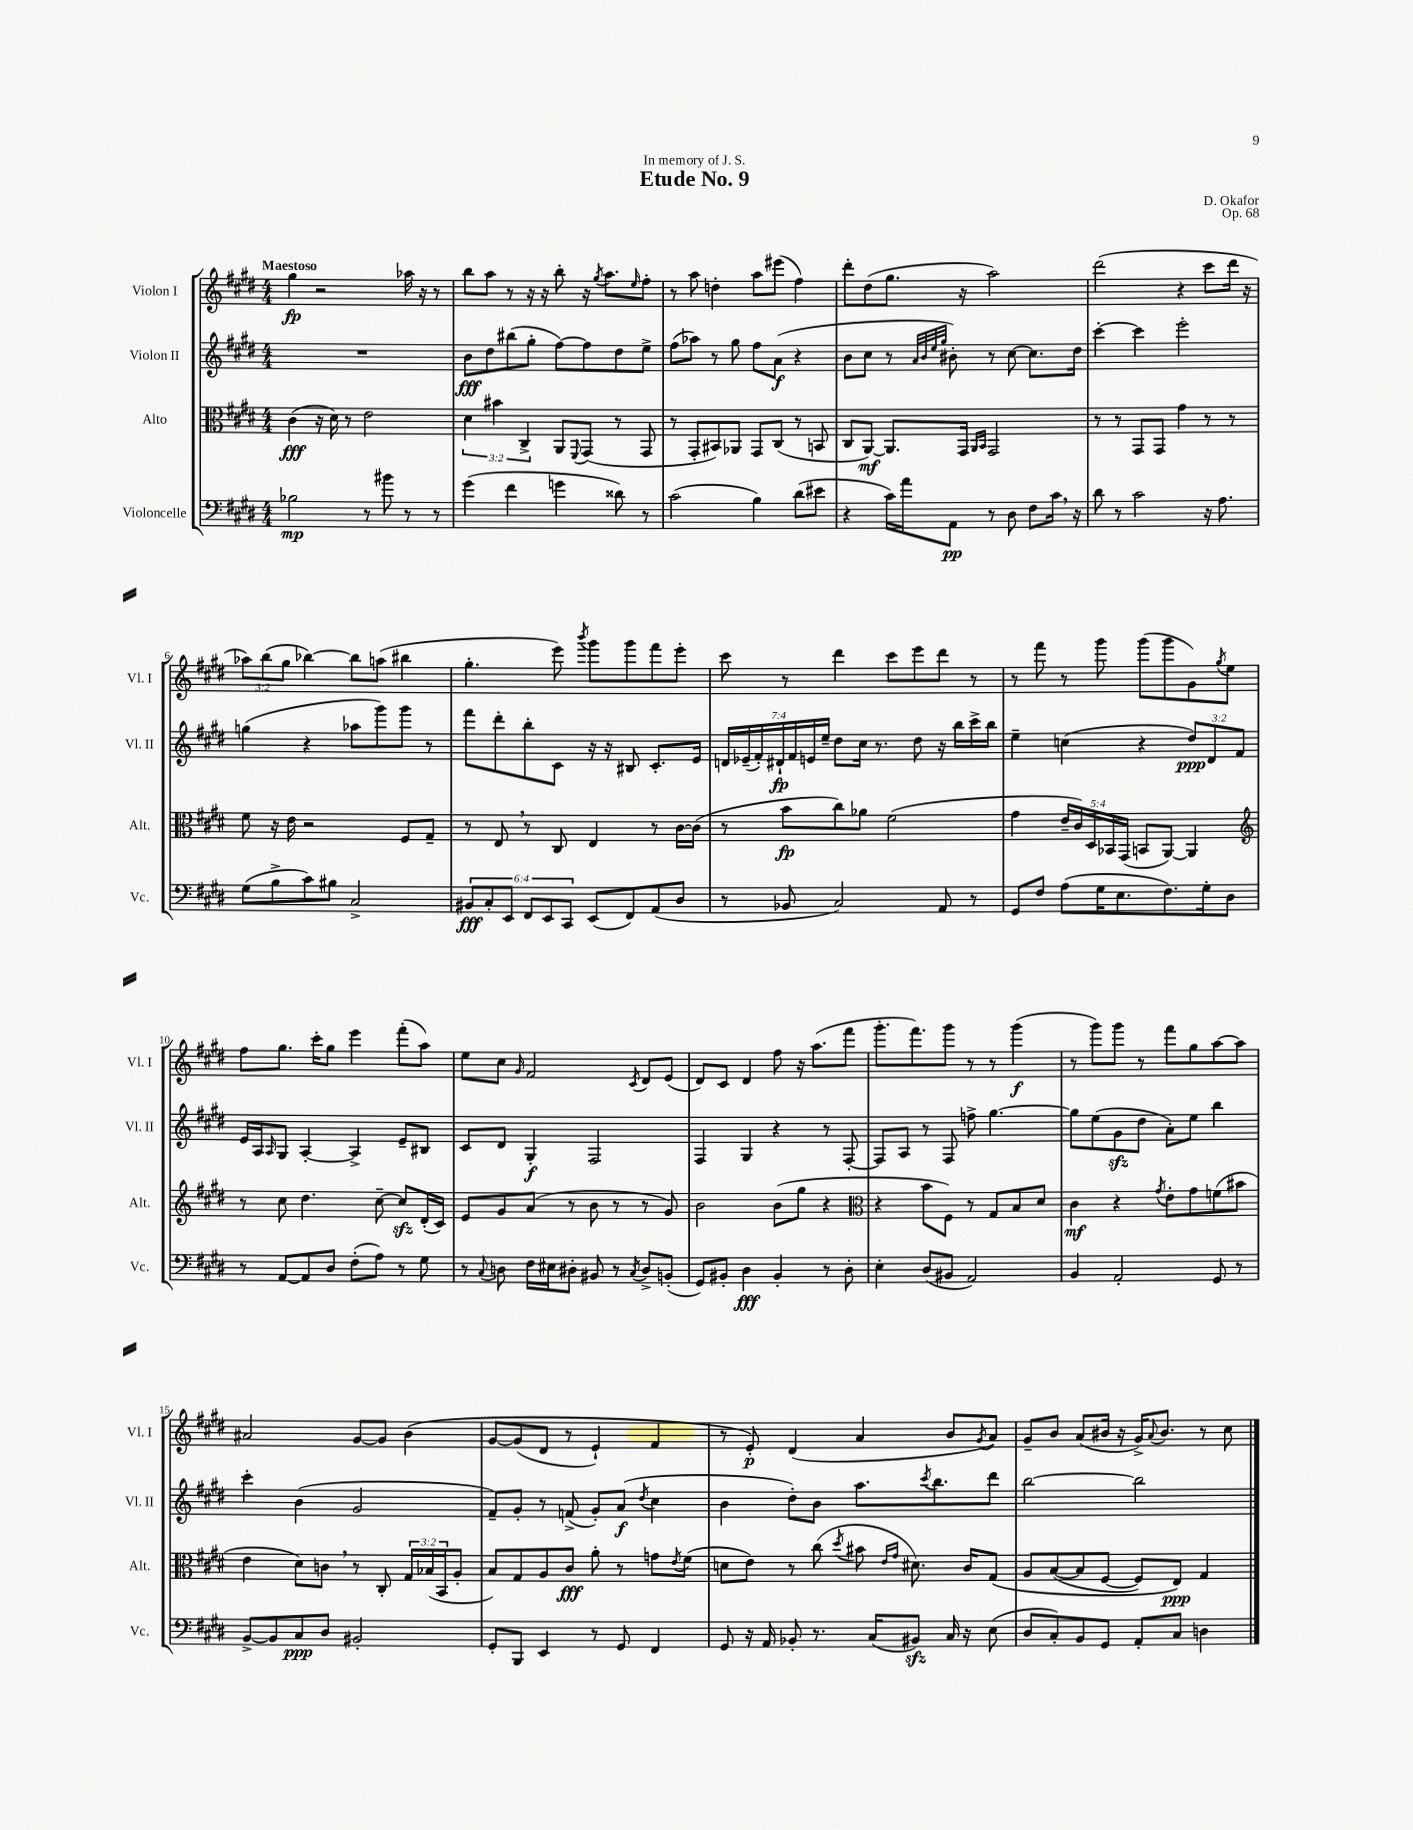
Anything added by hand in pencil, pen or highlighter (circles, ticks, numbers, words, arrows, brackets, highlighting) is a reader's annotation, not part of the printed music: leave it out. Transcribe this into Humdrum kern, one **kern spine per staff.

**kern	**dynam	**kern	**dynam	**kern	**dynam	**kern	**dynam
*part4	*part4	*part3	*part3	*part2	*part2	*part1	*part1
*staff4	*staff4	*staff3	*staff3	*staff2	*staff2	*staff1	*staff1
*I"Violoncelle	*	*I"Alto	*	*I"Violon II	*	*I"Violon I	*
*I'Vc.	*	*I'Alt.	*	*I'Vl. II	*	*I'Vl. I	*
*clefF4	*	*clefC3	*	*clefG2	*	*clefG2	*
*k[f#c#g#d#]	*	*k[f#c#g#d#]	*	*k[f#c#g#d#]	*	*k[f#c#g#d#]	*
*M4/4	*	*M4/4	*	*M4/4	*	*M4/4	*
=1	=1	=1	=1	=1	=1	=1	=1
!	!	!	!	!	!	!LO:TX:a:B:t=Maestoso	!
2B-X\	mp	(4c#\	fff	1r	.	4gg#\	fp
.	.	16r	.	.	.	2r	.
.	.	16d#\)	.	.	.	.	.
.	.	8r	.	.	.	.	.
8r	.	2e\	.	.	.	.	.
8b#X\	.	.	.	.	.	.	.
8r	.	.	.	.	.	16aa-X\	.
.	.	.	.	.	.	16r	.
8r	.	.	.	.	.	8r	.
=2	=2	=2	=2	=2	=2	=2	=2
(4g#\	.	6d#\	.	8b\L	fff	8bb\L	.
.	.	.	.	8dd#\	.	8aa\J	.
.	.	6b#X\	.	.	.	.	.
4f#\	.	.	.	(8bb#X\	.	8r	.
.	.	6C#^/	.	.	.	.	.
.	.	.	.	8gg#'\J	.	16r	.
.	.	.	.	.	.	16r	.
4gn\	.	8AA/L	.	[8ff#\L)	.	8bb'\	.
.	.	8qqFF#/	.	.	.	.	.
.	.	(8GG#/J	.	8ff#\]	.	16r	.
.	.	.	.	.	.	8qgg#/	.
.	.	.	.	.	.	8.aa\L	.
8d##X\)	.	8r	.	8dd#\	.	.	.
.	.	.	.	.	.	16qqee/	.
8r	.	8GG#/	.	8ee^\J	.	8ff#'\J	.
=3	=3	=3	=3	=3	=3	=3	=3
(2c#\	.	8r	.	(8ff#\L	.	8r	.
.	.	8GG#'/L	.	8aa-X\J)	.	8aa\	.
.	.	8BB#X/)	.	8r	.	4ddn'\	.
.	.	8AA-X/J	.	8gg#\	.	.	.
4B\)	.	8GG#/L	.	8ff#\L	.	8aa\L	.
.	.	(8C#/J	.	(8a\J	f	(8eee#X\J	.
(8d#\L	.	8r	.	4r	.	4ff#\)	.
8e#X\J	.	8BBn/	.	.	.	.	.
=4	=4	=4	=4	=4	=4	=4	=4
4r	.	8C#/L	.	8b\L	.	8ddd#'\L	.
.	.	[8AA/J)	mf	8cc#\J	.	(8dd#\	.
16c#\LL)	.	8.AA/L]	.	8r	.	8.gg#\J	.
16a\J	.	.	.	.	.	.	.
.	.	.	.	32qqa/LLL	.	.	.
.	.	.	.	32qqb/	.	.	.
.	.	.	.	32qqee/	.	.	.
.	.	.	.	32qqgg#/JJJ	.	.	.
8AA\J	pp	.	.	8b#X'\)	.	.	.
.	.	16GG#/Jk	.	.	.	16r	.
.	.	16qqAA/LL	.	.	.	.	.
.	.	16qqBB/JJ	.	.	.	.	.
8r	.	2GG#/	.	8r	.	2aa\)	.
8D#\	.	.	.	[8cc#\	.	.	.
8F#\L	.	.	.	8.cc#\L]	.	.	.
16c#,\Jk	.	.	.	.	.	.	.
16r	.	.	.	16dd#\Jk	.	.	.
=5	=5	=5	=5	=5	=5	=5	=5
8d#\	.	8r	.	[4ccc#'\	.	(2ddd#\	.
8r	.	8r	.	.	.	.	.
2c#\	.	8GG#/L	.	4ccc#\]	.	.	.
.	.	8GG#/J	.	.	.	.	.
.	.	4g#\	.	2eee'\	.	4r	.
16r	.	8r	.	.	.	8ccc#\L	.
8.A\	.	.	.	.	.	.	.
.	.	8r	.	.	.	16ddd#\Jk	.
.	.	.	.	.	.	16r	.
!!LO:LB:g=z
=6	=6	=6	=6	=6	=6	=6	=6
(8G#\L	.	8f#\	.	(4ggn\	.	12aa-X\L)	.
.	.	.	.	.	.	(12bb\	.
8B^\	.	16r	.	.	.	.	.
.	.	.	.	.	.	12gg#\J	.
.	.	16e\	.	.	.	.	.
8c#\)	.	2r	.	4r	.	[4bb-X\)	.
8B#X\J	.	.	.	.	.	.	.
2C#^/	.	.	.	8aa-X\L	.	8bb-\L]	.
.	.	.	.	8ggg#\)	.	(8aan\J	.
.	.	8F#/L	.	8ggg#\J	.	4bb#X\	.
.	.	8G#~/J	.	8r	.	.	.
=7	=7	=7	=7	=7	=7	=7	=7
12BB#X/L	fff	8r	.	8fff#\L	.	4.gg#'\	.
12C#'/	.	.	.	.	.	.	.
.	.	8E,/	.	8ddd#'\	.	.	.
12EE/J	.	.	.	.	.	.	.
12FF#/L	.	8r	.	8bb'\	.	.	.
12EE/	.	.	.	.	.	.	.
.	.	8C#/	.	8c#\J	.	8eee\)	.
12CC#/J	.	.	.	.	.	.	.
.	.	.	.	.	.	8qbbb/	.
(8EE/L	.	4E/	.	16r	.	8ggg#\L	.
.	.	.	.	16r	.	.	.
8FF#/)	.	.	.	8B#X/	.	8ggg#\	.
(8AA/	.	8r	.	8.c#'/L	.	8fff#\	.
8D#/J	.	[16c#\LL	.	.	.	8eee'\J	.
.	.	(16c#\JJ]	.	16e/Jk	.	.	.
=8	=8	=8	=8	=8	=8	=8	=8
8r	.	8r	.	28dn/LL	.	8ccc#\	.
.	.	.	.	(28e-X~/	.	.	.
.	.	.	.	28f#'/)	.	.	.
.	.	.	.	28d#X`/	fp	.	.
8BB-X/	.	8b\L	fp	.	.	8r	.
.	.	.	.	28f#/	.	.	.
.	.	.	.	28en/	.	.	.
.	.	.	.	28ee~/JJ	.	.	.
2C#/)	.	8cc#\)	.	8dd#\L	.	4ddd#\	.
.	.	8a-X\J	.	16cc#\Jk	.	.	.
.	.	.	.	8.r	.	.	.
.	.	(2f#\	.	.	.	8ccc#\L	.
.	.	.	.	8dd#\	.	8eee\	.
8AA/	.	.	.	16r	.	8ddd#\J	.
.	.	.	.	16bb\LL	.	.	.
8r	.	.	.	16ccc#^\	.	8r	.
.	.	.	.	16bb\JJ	.	.	.
=9	=9	=9	=9	=9	=9	=9	=9
8GG#/L	.	4g#\	.	4ee~\	.	8r	.
8F#/J	.	.	.	.	.	8fff#\	.
(8A\L	.	20e~/LL	.	(4ccn\	.	8r	.
.	.	20c#/)	.	.	.	.	.
.	.	20D#/	.	.	.	.	.
16G#\K	.	.	.	.	.	8ggg#\	.
.	.	20BB-X/	.	.	.	.	.
8.E\	.	.	.	.	.	.	.
.	.	(20GG#/JJ	.	.	.	.	.
.	.	8BBn/L	.	4r	.	(8ggg#\L	.
8.F#\)	.	[8AA/J)	.	.	.	8ggg#\	.
.	.	4AA/]	.	12dd#/L)	ppp	8g#\)	.
16G#'\k	.	.	.	.	.	.	.
.	.	.	.	12d#/	.	.	.
.	.	.	.	.	.	8qgg#/	.
8D#\J	.	.	.	.	.	8ee\J	.
.	.	.	.	12f#/J	.	.	.
!!LO:LB:g=z
=10	=10	=10	=10	=10	=10	=10	=10
*	*	*clefG2	*	*	*	*	*
8r	.	8r	.	16e/LL	.	8ff#\L	.
.	.	.	.	16A/J	.	.	.
.	.	.	.	16qqA/	.	.	.
[8AA/L	.	8cc#\	.	8G#/J	.	8.gg#\J	.
8AA/]	.	4.dd#\	.	[4A'/	.	.	.
.	.	.	.	.	.	16ccc#'\KL	.
8D#/J	.	.	.	.	.	8gg#\J	.
(8F#'\L	.	.	.	4A^/]	.	4eee\	.
8A\J)	.	[8cc#~\	.	.	.	.	.
8r	.	8cc#zz/L]	.	8e~/L	.	(8fff#'\L	.
8G#\	.	(16d#'/L	.	8B#X/J	.	8aa\J)	.
.	.	16c#/JJ)	.	.	.	.	.
=11	=11	=11	=11	=11	=11	=11	=11
8r	.	8e/L	.	8c#/L	.	8ee\L	.
8qqC#/	.	.	.	.	.	.	.
8Dn\	.	8g#/	.	8d#/J	.	8cc#\J	.
.	.	.	.	.	.	16qqg#/	.
16F#\LL	.	(8a/J	.	4G#'/	f	2f#/	.
16E#X\J	.	.	.	.	.	.	.
8D#X'\J	.	8r	.	.	.	.	.
8BB#X/	.	8b\	.	2F#/	.	.	.
8r	.	8r	.	.	.	.	.
8qC#/	.	.	.	.	.	8qc#/	.
8D#^/L	.	8r	.	.	.	8d#/L	.
(8BBn'/J	.	8g#/)	.	.	.	(8e/J	.
=12	=12	=12	=12	=12	=12	=12	=12
8GG#/L)	.	2b\	.	4F#/	.	8d#/L)	.
8BB#X'/J	.	.	.	.	.	8c#/J	.
4D#\	fff	.	.	4G#/	.	4d#/	.
4BB#'/	.	(8b\L	.	4r	.	8ff#\	.
.	.	8gg#\J	.	.	.	16r	.
.	.	.	.	.	.	(8.aa\L	.
8r	.	4r	.	8r	.	.	.
8D#'\	.	.	.	[8F#'/	.	8fff#\J	.
=13	=13	=13	=13	=13	=13	=13	=13
*	*	*clefC3	*	*	*	*	*
4E'\	.	4r	.	8F#/L]	.	8.ggg#'\L	.
.	.	.	.	8A/J	.	.	.
.	.	.	.	.	.	8.fff#\)	.
(8D#/L	.	8b\L	.	8r	.	.	.
8BB#X/J	.	8F#\J)	.	8F#/	.	8ggg#\J	.
2AA/)	.	8r	.	8ffn^\	.	8r	.
.	.	8G#/L	.	[4.gg#\	.	8r	.
.	.	8B/	.	.	.	(4ggg#\	f
.	.	8d#/J	.	.	.	.	.
=14	=14	=14	=14	=14	=14	=14	=14
4BB/	.	4c#\	mf	8gg#\L]	.	8r	.
.	.	.	.	(8ee\	.	8ggg#\L)	.
2AA'/	.	4r	.	8g#zz\	.	8ggg#\J	.
.	.	.	.	8dd#\J	.	8r	.
.	.	8qg#/	.	.	.	.	.
.	.	8e'\L	.	8a'\L)	.	8fff#\L	.
.	.	8g#\	.	8ee\J	.	8gg#\	.
8GG#/	.	(8fn\	.	4bb\	.	[8aa\	.
8r	.	8b#X\J	.	.	.	8aa\J]	.
!!LO:LB:g=z
=15	=15	=15	=15	=15	=15	=15	=15
[8BB^/L	.	4e\	.	4ccc#'\	.	2a#X/	.
8BB/]	.	.	.	.	.	.	.
8C#/	ppp	8d#\L)	.	(4b\	.	.	.
8D#/J	.	8cn,\J	.	.	.	.	.
2BB#X'/	.	8r	.	2g#/	.	[8g#/L	.
.	.	8C#'/	.	.	.	8g#/J]	.
.	.	24G#/LL	.	.	.	(4b\	.
.	.	(24B-X/	.	.	.	.	.
.	.	24BB/J	.	.	.	.	.
.	.	8A'/J	.	.	.	.	.
=16	=16	=16	=16	=16	=16	=16	=16
8GG#'/L	.	8B/L)	.	8f#~/L)	.	[8g#/L	.
8BBB/J	.	8G#/	.	8g#'/J	.	(8g#/]	.
4EE/	.	8A/	.	8r	.	8d#/J	.
.	.	8c#/J	fff	(8fn^/	.	8r	.
8r	.	8a'\	.	8g#'/L)	.	4e`/)	.
8GG#/	.	8r	.	(8a/J	f	.	.
.	.	.	.	8qdd#/	.	.	.
4FF#/	.	8gn\L	.	4cc#\	.	4f#/	.
.	.	8qe/	.	.	.	.	.
.	.	(8f#\J	.	.	.	.	.
=17	=17	=17	=17	=17	=17	=17	=17
8GG#/	.	8dn\L	.	4b\	.	8r	.
16r	.	8e\J)	.	.	.	8e'/)	p
16AA/	.	.	.	.	.	.	.
8BB-X'/	.	8r	.	8dd#'\L)	.	(4d#/	.
8.r	.	(8cc#\	.	8b\J	.	.	.
.	.	8qdd#/	.	.	.	.	.
.	.	8b#X\	.	8.aa\L	.	4a/	.
(16C#/KL	.	.	.	.	.	.	.
.	.	16qqe/LL	.	.	.	.	.
.	.	16qqg#/JJ	.	.	.	.	.
8BB#Xzz/J)	.	8.d#X\)	.	.	.	.	.
.	.	.	.	8qccc#/	.	.	.
.	.	.	.	8.bb\	.	.	.
16C#/	.	.	.	.	.	8b/L	.
16r	.	16c#/KL	.	.	.	.	.
.	.	.	.	.	.	8qg#/	.
(8E\	.	(8G#/J	.	8ddd#\J	.	8a/J)	.
=18	=18	=18	=18	=18	=18	=18	=18
8D#/L	.	8A/L	.	[2bb\	.	8g#~/L	.
8C#'/)	.	([8B/	.	.	.	8b/J	.
8BB/	.	8B/]	.	.	.	(8a/L	.
8GG#/J	.	[8F#/J	.	.	.	16b#X/Jk	.
.	.	.	.	.	.	16r	.
8AA'/L	.	8F#/L])	.	2bb\]	.	16g#^/KL)	.
.	.	.	.	.	.	8qqa/	.
.	.	.	.	.	.	8.b#/J	.
8C#/J	.	8E/J)	ppp	.	.	.	.
4Dn\	.	4G#/	.	.	.	8r	.
.	.	.	.	.	.	8cc#\	.
==	==	==	==	==	==	==	==
*-	*-	*-	*-	*-	*-	*-	*-
